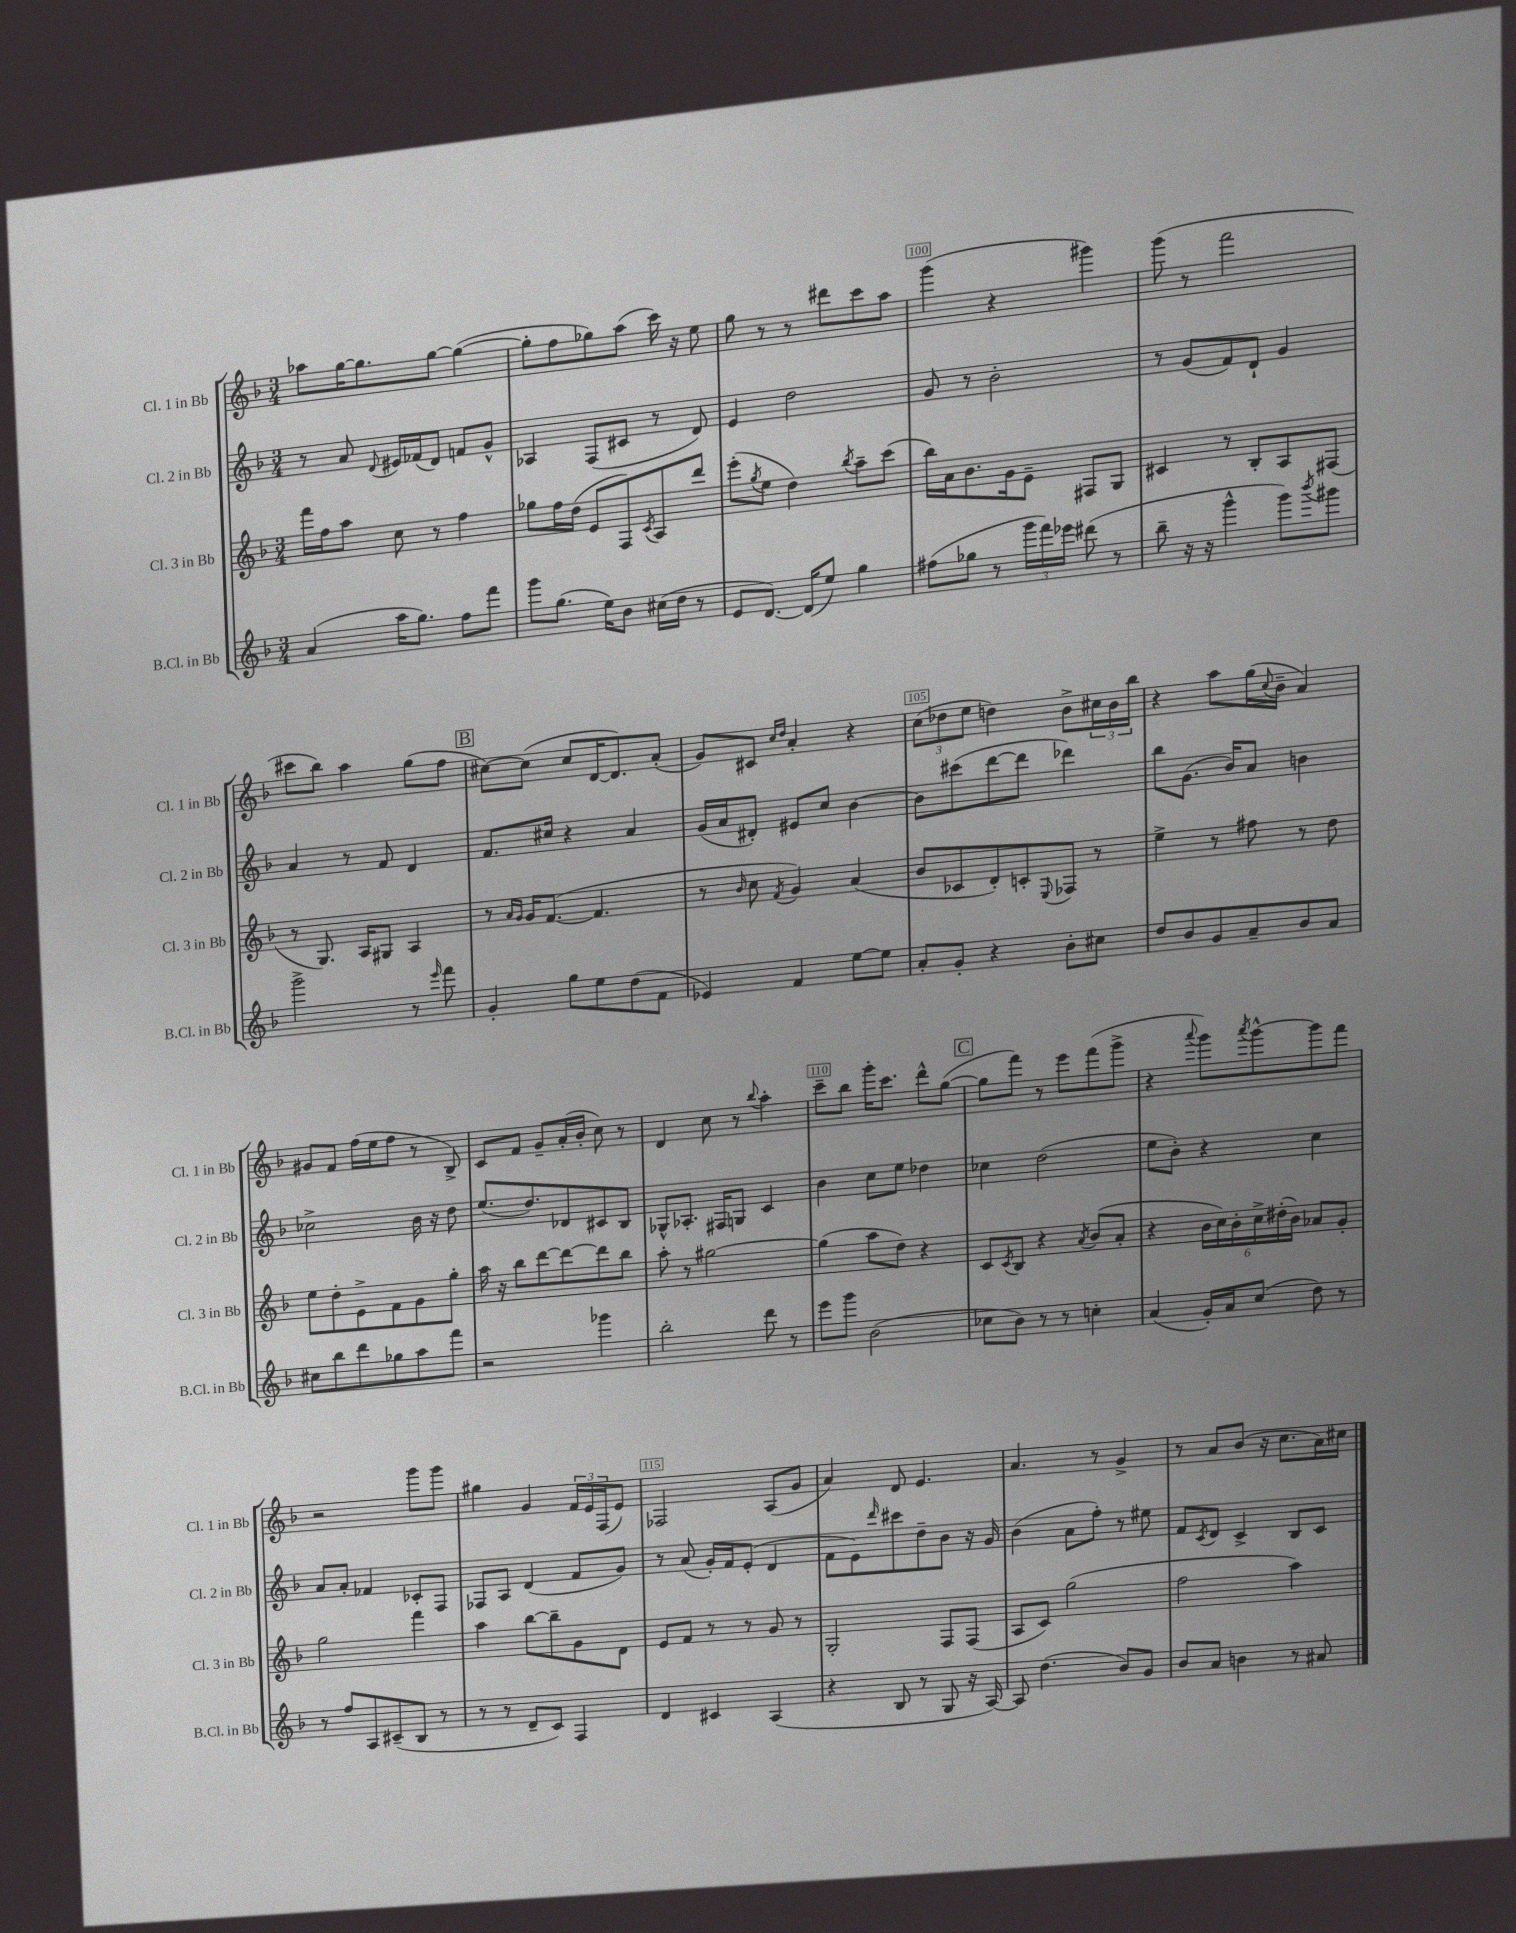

**kern	**kern	**kern	**kern
*part4	*part3	*part2	*part1
*staff4	*staff3	*staff2	*staff1
*I"B.Cl. in Bb	*I"Cl. 3 in Bb	*I"Cl. 2 in Bb	*I"Cl. 1 in Bb
*I'B.Cl. in Bb	*I'Cl. 3 in Bb	*I'Cl. 2 in Bb	*I'Cl. 1 in Bb
*clefG2	*clefG2	*clefG2	*clefG2
*k[b-]	*k[b-]	*k[b-]	*k[b-]
*M3/4	*M3/4	*M3/4	*M3/4
=97	=97	=97	=97
(4a/	16fff\LL	8r	8aa-X\L
.	16ff\J	.	.
.	8aa\J	8a/	[16gg\K
.	.	.	8.gg\]
.	.	8qqd/	.
16aa\KL	8cc\	16e#X/LL	.
8.gg\J)	.	(16f-X/J	.
.	8r	8d/J)	[8gg\J
8ff\L	4ff\	8fn/L	(4gg\_
8fff\J	.	8g^^/J	.
=98	=98	=98	=98
8ggg\L	8gg-X\L	4A-X/	8gg'\L]
(8.gg\J	16ff\L	.	8ff\
.	(16dd\JJ	.	.
.	8e/L	(8F/L	8gg-X\)
16ee\KL)	.	.	.
8b-\J	8F/)	8c#X/J	(8aa\J
.	8qc/	.	.
(16cc#X\LL	8A/	8r	16ccc\)
16dd\JJ	.	.	16r
8r	8ddd/J	8d/)	8ee\
=99	=99	=99	=99
8e/L	(8eee'\L	4e/	8gg\
.	8qgg/	.	.
[8.d/J)	8ee\J	.	8r
.	4dd\)	2dd\	8r
(16d/KL]	.	.	.
8ee/J)	.	.	8ddd#X\L
.	8qbb-/	.	.
4gg\	8aa~\L	.	8ccc\
.	(8ccc\J	.	8aa\J
=100	=100	=100	=100
(8ff#X\L	16bb-\LL)	8g/	(4ggg\
.	16a\J	.	.
8gg-X\J	8.b-\	8r	.
8r	.	2b-'\	4r
.	16g\k	.	.
24ggg\LL	8e~\J	.	.
24fff\)	.	.	.
24eee-X\JJ	.	.	.
(8ddd#X\	8F#X/L	.	4ggg#X\)
8r	8G/J	.	.
=101	=101	=101	=101
8bb-~\	4c#X/	8r	(8ggg\
16r	.	(8g/L	8r
16r	.	.	.
4ggg^^\	8r	8f/)	2fff\
.	8B-'/L	8d`/J	.
8ggg\L)	8A/	4g/	.
8qbbb-/	.	.	.
8ggg#X\J	(8F#X/J	.	.
!!LO:LB:g=z
=102	=102	=102	=102
2ggg^\	8r	4a/	8ccc#X\L
.	8.G/)	.	8bb-\J)
.	.	8r	4aa\
.	16A/KL	.	.
.	8G#X/J	8f/	.
8r	4A/	4d/	(8gg\L
16qqeee/	.	.	.
8fff\	.	.	8ff\J
!!LO:REH:place=s1:t=B
=103	=103	=103	=103
4g'/	8r	8.f/L	[8cc#X\L)
.	16qqa/LL	.	.
.	16qqg/JJ	.	.
.	16g/KL	.	(8cc#\J]
.	([8.f/J	16cc#X/Jk	.
8gg\L	.	4r	8cc#/L
8ee\	4.f/]	.	[16d/K
.	.	.	8.d/])
(8dd\	.	4a/	.
8f\J	.	.	(8a'/J
=104	=104	=104	=104
4e-X/)	8r	(16g/LL	8g/L)
.	.	16a/J	.
.	16qqb-/	.	.
.	8cc\	8d#X'/J)	8c#X/J
.	.	.	16qqcc/LL
.	8qf/	.	16qqdd/JJ
4f/	4g/)	8e#X/L	4a'/
.	.	8cc/J	.
[8ee\L	(4a/	[4b-\	4r
8ee\J]	.	.	.
=105	=105	=105	=105
8a'/L	8b-/L	8b-\L]	(12cc\L
.	.	.	12dd-X\
8g'/J	8c-X/	(8ccc#X\	.
.	.	.	12ee\J
4r	8d'/)	[8ddd\	4ddn\)
.	8cn'/	8ddd\J]	.
.	8qqE/	.	.
8b-'\L	8F-X/J	4ddd-X\)	8b-^\L
8cc#X\J	8r	.	24cc#X\L
.	.	.	24b-\
.	.	.	24bb-\JJ
=106	=106	=106	=106
8dd/L	4ee^\	8bb-\L	4r
8b-/	.	(8.g\J	.
8g/	8r	.	8aa\L
.	.	16b-/KL)	.
8a~/	8ff#X\	8a/J	(16gg\L
.	.	.	8qqcc/
.	.	.	16b-~\JJ
8b-/	8r	4bn\	4a/)
8a/J	8dd\	.	.
!!LO:LB:g=z
=107	=107	=107	=107
8cc#X\L	8ee\L	2cc-X^\	8g#X/L
8bb-\	8dd'\	.	8f/J
8ddd\	8e^\	.	(16ff\LL
.	.	.	16ee\J
8gg-X\	8f\	.	8ff\J
8aa\	8g\	16b-\	8r
.	.	16r	.
8fff\J	8gg'\J	8dd\	8B-^/)
=108	=108	=108	=108
2r	16aa\	(8.ee/L	8c/L
.	16r	.	.
.	8bb-\L	.	8f/J
.	.	8.dd/)	.
.	[8ddd\	.	8g~/L
.	8ddd\_	8d-X/	(16a'/L
.	.	.	16b-'/JJ
4ggg-X\	8ddd\]	8c#X/	8cc\)
.	8bb-\J	8B-/J	8r
=109	=109	=109	=109
2bb-'\	8aa'\	8G-X^^/L	4d/
.	8r	8.A-X'/J	.
.	[2gg#X\	.	8cc\
.	.	16F#X/KL	.
.	.	8Gn/J	8r
.	.	.	8qqbb-/
8ddd\	.	4c/	4aa'\
8r	.	.	.
=110	=110	=110	=110
8eee\L	(4gg#\]	4b-\	8ccc~\L
8ggg\J	.	.	8bb-\J
(2b-\	8aa\L	8cc\L	16ggg'\KL
.	.	.	8.ccc\J
.	8dd\J)	8ee\J	.
.	4r	4dd-X\	8ddd^^\L
.	.	.	([8gg\J
!!LO:REH:place=s1:t=C
=111	=111	=111	=111
8cc-X\L	8c/L	4cc-X\	8gg\L]
.	8qc/	.	.
8b-\J)	8B-/J	.	8fff\J)
8r	4r	(2dd\	8r
8r	.	.	8eee\L
.	8qa/	.	.
4ccn'\	(8b-/L	.	(8fff\
.	8a'/J	.	8ggg^\J
=112	=112	=112	=112
(4a/	4r	8ee\L	4r
.	.	8b-'\J)	.
.	.	.	8qqaaa/
16g'/LL)	24b-\LL	4r	8ggg\L)
.	24cc\)	.	.
16a/J	.	.	.
.	24b-'\	.	.
.	.	.	8qaaa/
(8cc/J	24cc^\	.	[8ggg^^\
.	(24dd#X'\	.	.
.	24b-\JJ)	.	.
8dd\)	8a-X/L	4cc\	8ggg\]
8r	8g'/J	.	8fff\J
!!LO:LB:g=z
=113	=113	=113	=113
8r	2gg\	8a/L	2r
8ff/L	.	8a'/J	.
8A/	.	4f-X/	.
(8c#X~/	.	.	.
8B-/J	4fff\	8c-X'/L	8ggg\L
8r	.	8F/J	8ggg\J
=114	=114	=114	=114
8r	4aa\	8F-X/L	4gg#X\
8r	.	8A/J	.
8d~/L	[8bb-\L	(4d/	4g/
8c/J)	8bb-~\]	.	.
4F/	8g\	8f/L	24f/LL
.	.	.	24e/
.	.	.	(24F/J
.	8d\J	8g/J)	8e/J)
=115	=115	=115	=115
4d/	8e/L	8r	2F-X/
.	8f/J	(8a/	.
4c#X/	8r	16g'/LL)	.
.	.	16f/J	.
.	8r	(8e'/J	.
(4A/	8g/	4d/	(8A/L
.	8r	.	8g/J
=116	=116	=116	=116
4r	2G'/	8f\L	4a/)
.	.	8e\)	.
.	.	16qqddd/	.
8B-/	.	8ccc#X\	8d/
8r	.	8dd~\	4.e/
8G/	8F/L	8b-\J	.
16r	(8F/J	16r	.
[16A/)	.	16g/	.
=117	=117	=117	=117
8A/]	8A/L	(4b-\	4.a/
(4.dd\	8c/J)	.	.
.	(2gg\	8a\L	.
.	.	8ff'\J)	8r
8b-/L)	.	8r	4g^/
8g/J	.	8ee#X\	.
=118	=118	=118	=118
8b-/L	2ff\	8f/L	8r
.	.	8qc/	.
8a/J	.	8d/J	8a/L
4bn\	.	4c^/	(8b-/J
.	.	.	16r
.	.	.	8.cc\L
8r	4aa\)	8B-/L	.
8a#X/	.	8c/J	16a\L)
.	.	.	16cc#X\JJ
==	==	==	==
*-	*-	*-	*-
